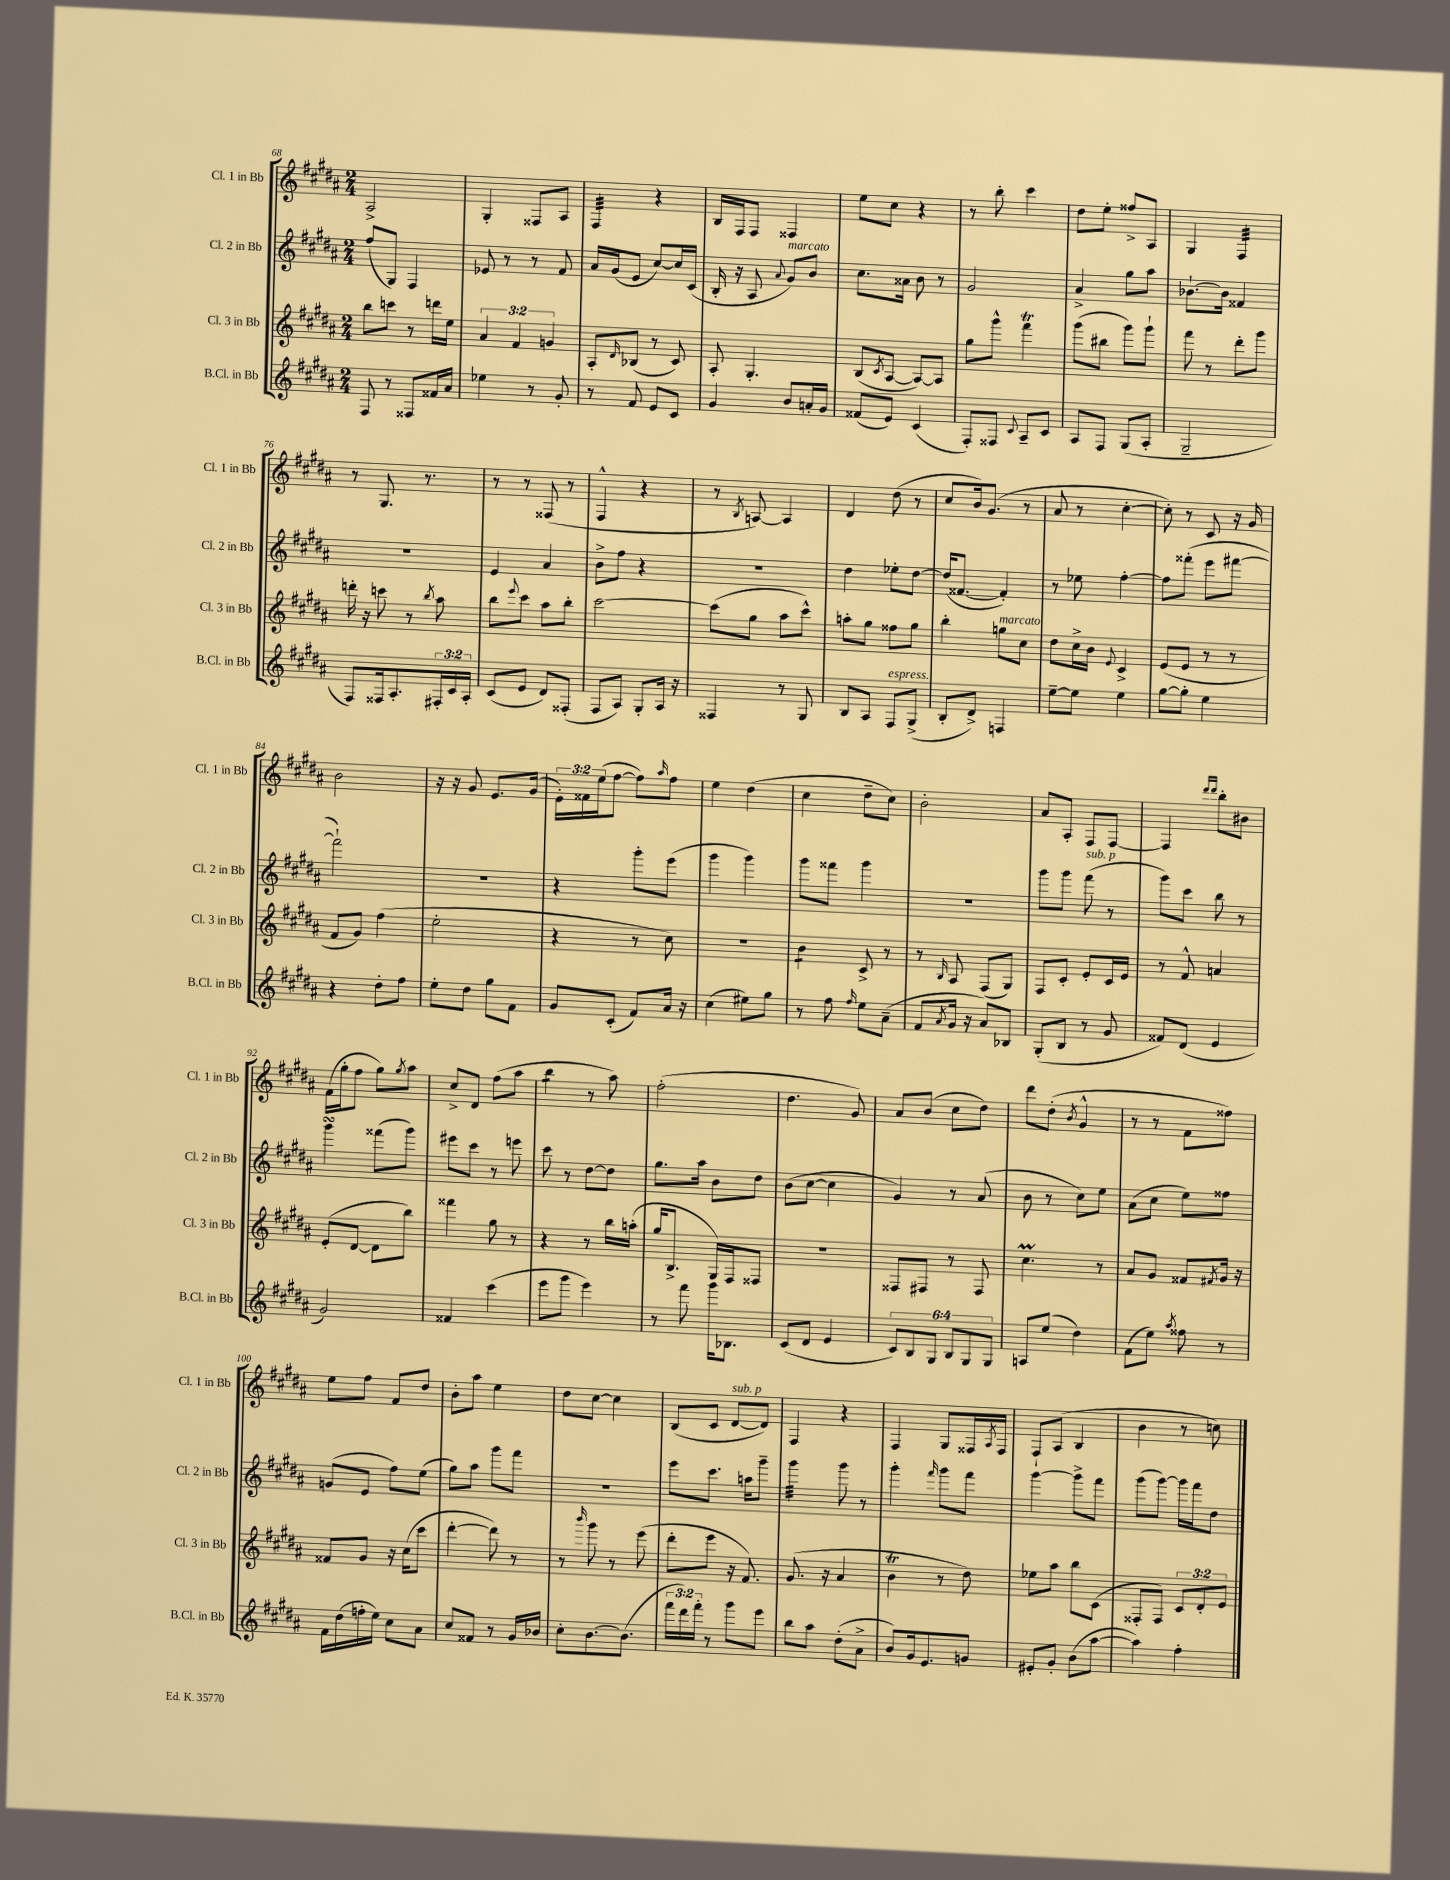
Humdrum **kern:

**kern	**kern	**kern	**kern
*staff4	*staff3	*staff2	*staff1
*clefG2	*clefG2	*clefG2	*clefG2
*k[f#c#g#d#a#]	*k[f#c#g#d#a#]	*k[f#c#g#d#a#]	*k[f#c#g#d#a#]
*M2/4	*M2/4	*M2/4	*M2/4
8F#	8bb	(8ff#	2A#^
8r	8ccc	8G#)	.
8F##	8r	4F#	.
16f##	16ddd	.	.
16a#	16ee	.	.
=	=	=	=
4ee-	6a#	8e-	4G#'
.	.	8r	.
.	6f#	.	.
8r	.	8r	8F##
.	6g	.	.
8g#'	.	8f#	8A#
=	=	=	=
8r	8A#'	16a#	4F#
.	.	(16g#	.
.	16qqd#	.	.
8f#	(8B-	8e	.
8e	8r	[8cc#)	4r
8c#	8c#)	16cc#]	.
.	.	(16c#	.
=	=	=	=
4g#	8A#'	16B'	16B
.	.	16r	16F#
.	4.G#'	8A#	8F#
.	.	8qqa#	.
8b	.	8g#)	4F##
16a'	.	8b	.
16g#	.	.	.
=	=	=	=
(8f##	(8B	8.cc#	8ee
.	8qc#	.	.
8e)	[8A#	.	8cc#
.	.	16a##	.
(4c#	8A#_)	8b	4r
.	8A#]	8r	.
=	=	=	=
8F#')	8gg#	2g#	8r
8F##	8ggg#^^	.	8bb'
8qqc#	.	.	.
8A#~	4fff#	.	4ccc#
8c#	.	.	.
=	=	=	=
8A#	(8ggg#	4a#^	8dd#
8F#	8bb#	.	8ee'
(8G#	8ggg#)	8gg#	8ff##^
8A#'	8ggg#`	8aa#	8A#
=	=	=	=
2G#~	8fff#	[8.b-`	4G#
.	8r	.	.
.	.	16b-]	.
.	8ddd#'	4f##	4F#
.	8ggg#	.	.
=	=	=	=
8F#)	16ddd'	2r	8r
.	16r	.	.
16F##	8ccc	.	8.G#
8.A#'	.	.	.
.	8r	.	.
.	.	.	8.r
.	8qbb	.	.
24F#'	8aa#	.	.
24c#	.	.	.
24A#'	.	.	.
=	=	=	=
(8c#	8bb	4e	8r
.	8qqeee	.	.
8e	8ccc#	.	8r
8d#)	8aa#	4a#	(8F##
(8F##'	8bb'	.	8r
=	=	=	=
8F#	[2ccc#	8b^	4F#^^
8A#)	.	8ff#	.
8G#'	.	4r	4r
16A#	.	.	.
16r	.	.	.
=	=	=	=
4F##	(8ccc#]	2r	8r
.	.	.	8qB
.	8gg#	.	[8A)
8r	8aa#	.	4A]
8G#	8ccc#^^)	.	.
=	=	=	=
8B	8aa'	4dd#	4d#
8A#	8gg#	.	.
8F#	8ff##	8ee-'	(8dd#
(8G#^	8gg#	[8dd#	8r
=	=	=	=
8B'	4bb'	(16dd#]	8cc#
.	.	[8.f##	.
8d#^)	.	.	16b)
.	.	.	(8.g#
4F	8gg	4f##'])	.
.	8cc#	.	8r
=	=	=	=
[8ee~	8dd#	8r	8a#
8ee]	16cc#^	8ee-	8r
.	16b	.	.
.	8qqe	.	.
4ee	4c#^	[4ff#'	[4cc#'
=	=	=	=
[8gg#	(8e	8ff#]	8cc#'])
8gg#']	8e	(8fff##'	8r
4ee	8r	8eee	8c#
.	8r	[8fff#	16r
.	.	.	16g#
=	=	=	=
4r	8f#	2fff#`])	2b
.	8g#)	.	.
8dd#'	(4ff#	.	.
8ff#	.	.	.
=	=	=	=
8ee'	2ee'	2r	16r
.	.	.	16r
8dd#	.	.	8g#
8gg#	.	.	8.e
8f#	.	.	.
.	.	.	(16g#
=	=	=	=
8g#	4r	4r	24e')
.	.	.	24f##
.	.	.	(24ee
(8c#'	.	.	[8ff#
8f#)	8r	8ggg#'	8ff#])
.	.	.	16qqaa#
16a#	8cc#)	(8eee	8ff#
16r	.	.	.
=	=	=	=
(4cc#	2r	4ggg#	4ee
8ee#)	.	4ggg#)	(4dd#
8gg#	.	.	.
=	=	=	=
8r	4b	8ggg#	4cc#
8ff#	.	8fff##	.
16qqff#	.	.	.
8ee	8c#^	4ggg#	8dd#~
(8a#~	8r	.	8cc#)
=	=	=	=
8f#	8r	2r	2b'
8qa#	16qqB	.	.
16g#	8A#	.	.
16r	.	.	.
8a#)	(8F#	.	.
8B-	8G#)	.	.
=	=	=	=
(8G#'	8F#	8ggg#	8a#
8B	8c#'	8ggg#	8A#'
8r	8e'	(8fff#	8F#
8g#	16c#	8r	[8F#
.	16e	.	.
=	=	=	=
8f##)	8r	8ggg#)	4F#]
(8d#	8f#^^	8ccc#	.
.	.	.	16qqddd#
.	.	.	16qqddd#
4e	4a	8bb	8bb'
.	.	8r	8b#
=	=	=	=
2g#)	(8e'	4ggg#	(16f#
.	.	.	16gg#'
.	[8d#	.	8ff#
.	8d#]	(8fff##	8gg#)
.	.	.	8qgg#
.	8bb)	8ggg#)	8aa#
=	=	=	=
4f##	4fff##	8eee#	8cc#^
.	.	8ccc#	8d#
(4ccc#	8gg#	8r	(8ff#
.	8r	8eee	8aa#
=	=	=	=
8eee	4r	8ccc#	4bb
8ggg#	.	8r	.
4eee)	8r	[8dd#	8r
.	16bb	8dd#]	8aa#)
.	(16aa'	.	.
=	=	=	=
8r	16gg#	8.gg#	(2ff#'
.	8.B^	.	.
8fff#	.	.	.
.	.	16aa#	.
16ggg#	16G#)	8b	.
8.B-	16F#	.	.
.	8F##	8dd#	.
=	=	=	=
(8c#	2r	(8b	4.dd#
8d#	.	[8cc#	.
4e	.	4cc#]	.
.	.	.	8g#)
=	=	=	=
12c#)	8F##	4g#)	8a#
12B	.	.	.
.	8F#	.	(8b
12G#	.	.	.
12B	8r	8r	8cc#
12G#	.	.	.
.	8F#	(8a#	8dd#)
12G#	.	.	.
=	=	=	=
8A	4.cc#	8b	8ddd#
(8ee	.	8r	(8dd#'
.	.	.	8qb
4dd#)	.	8cc#)	4g#^^
.	8r	8ee	.
=	=	=	=
(8f#	8a#	(8a#	8r
8ee)	8g#	8cc#	8r
8qaa#	.	.	.
8ff##	8f##	8ee)	8f#
.	8qf#	.	.
8r	16g#	8ff##	8ff##)
.	16r	.	.
=	=	=	=
16f#	8f##	(8g	8ee
(16dd#	.	.	.
16ff'	8g#	8e	8ff#
16ee)	.	.	.
8cc#	16r	8ff#)	8f#
.	(16cc#	.	.
8a#	8ccc#	(8ee	8dd#
=	=	=	=
8cc#	[4ddd#'	8gg#)	8b'
8f##	.	8aa#	8aa#
8r	8ddd#])	8ggg#	4ee
16g#	8r	8fff#	.
16b-	.	.	.
=	=	=	=
8cc#'	8r	2r	8dd#
.	16qqbbb	.	.
[8.b	8ggg#	.	[8cc#
.	8r	.	4cc#]
(8.b]	.	.	.
.	(8eee	.	.
=	=	=	=
24fff#	8ddd#'	8eee	(8B
24ddd#)	.	.	.
24fff#'	.	.	.
8r	8eee	8.ccc#	8c#
8ggg#	16r	.	[8d#
.	8.f#)	16aa	.
8eee	.	8ggg#~	8d#])
=	=	=	=
8bb	(8.g#	4ggg#	4F#
8aa#	.	.	.
.	16r	.	.
(8dd#'	4a#	8ggg#	4r
8a#^	.	8r	.
=	=	=	=
8b)	4b	4ggg#'	4F#
16g#	.	.	.
8.e	.	.	.
.	.	16qqfff#	.
.	8r	8ggg#	8G#
8g	8dd#)	8fff#	16F##
.	.	.	8qA#
.	.	.	16F##
=	=	=	=
8e#'	8ee-	[4ggg#	8F#`
8g#'	8aa#	.	(8A#
(8b	8bb	8ggg#^]	4B
[8aa#	(8c#	8fff#	.
=	=	=	=
4aa#])	8F##'	(8ggg#	4b
.	8F##)	[8ggg#)	.
4ff#'	12c#	16ggg#]	8r
.	.	16fff#	.
.	12d#'	.	.
.	.	8dd#	8cc)
.	12e	.	.
==	==	==	==
*-	*-	*-	*-
